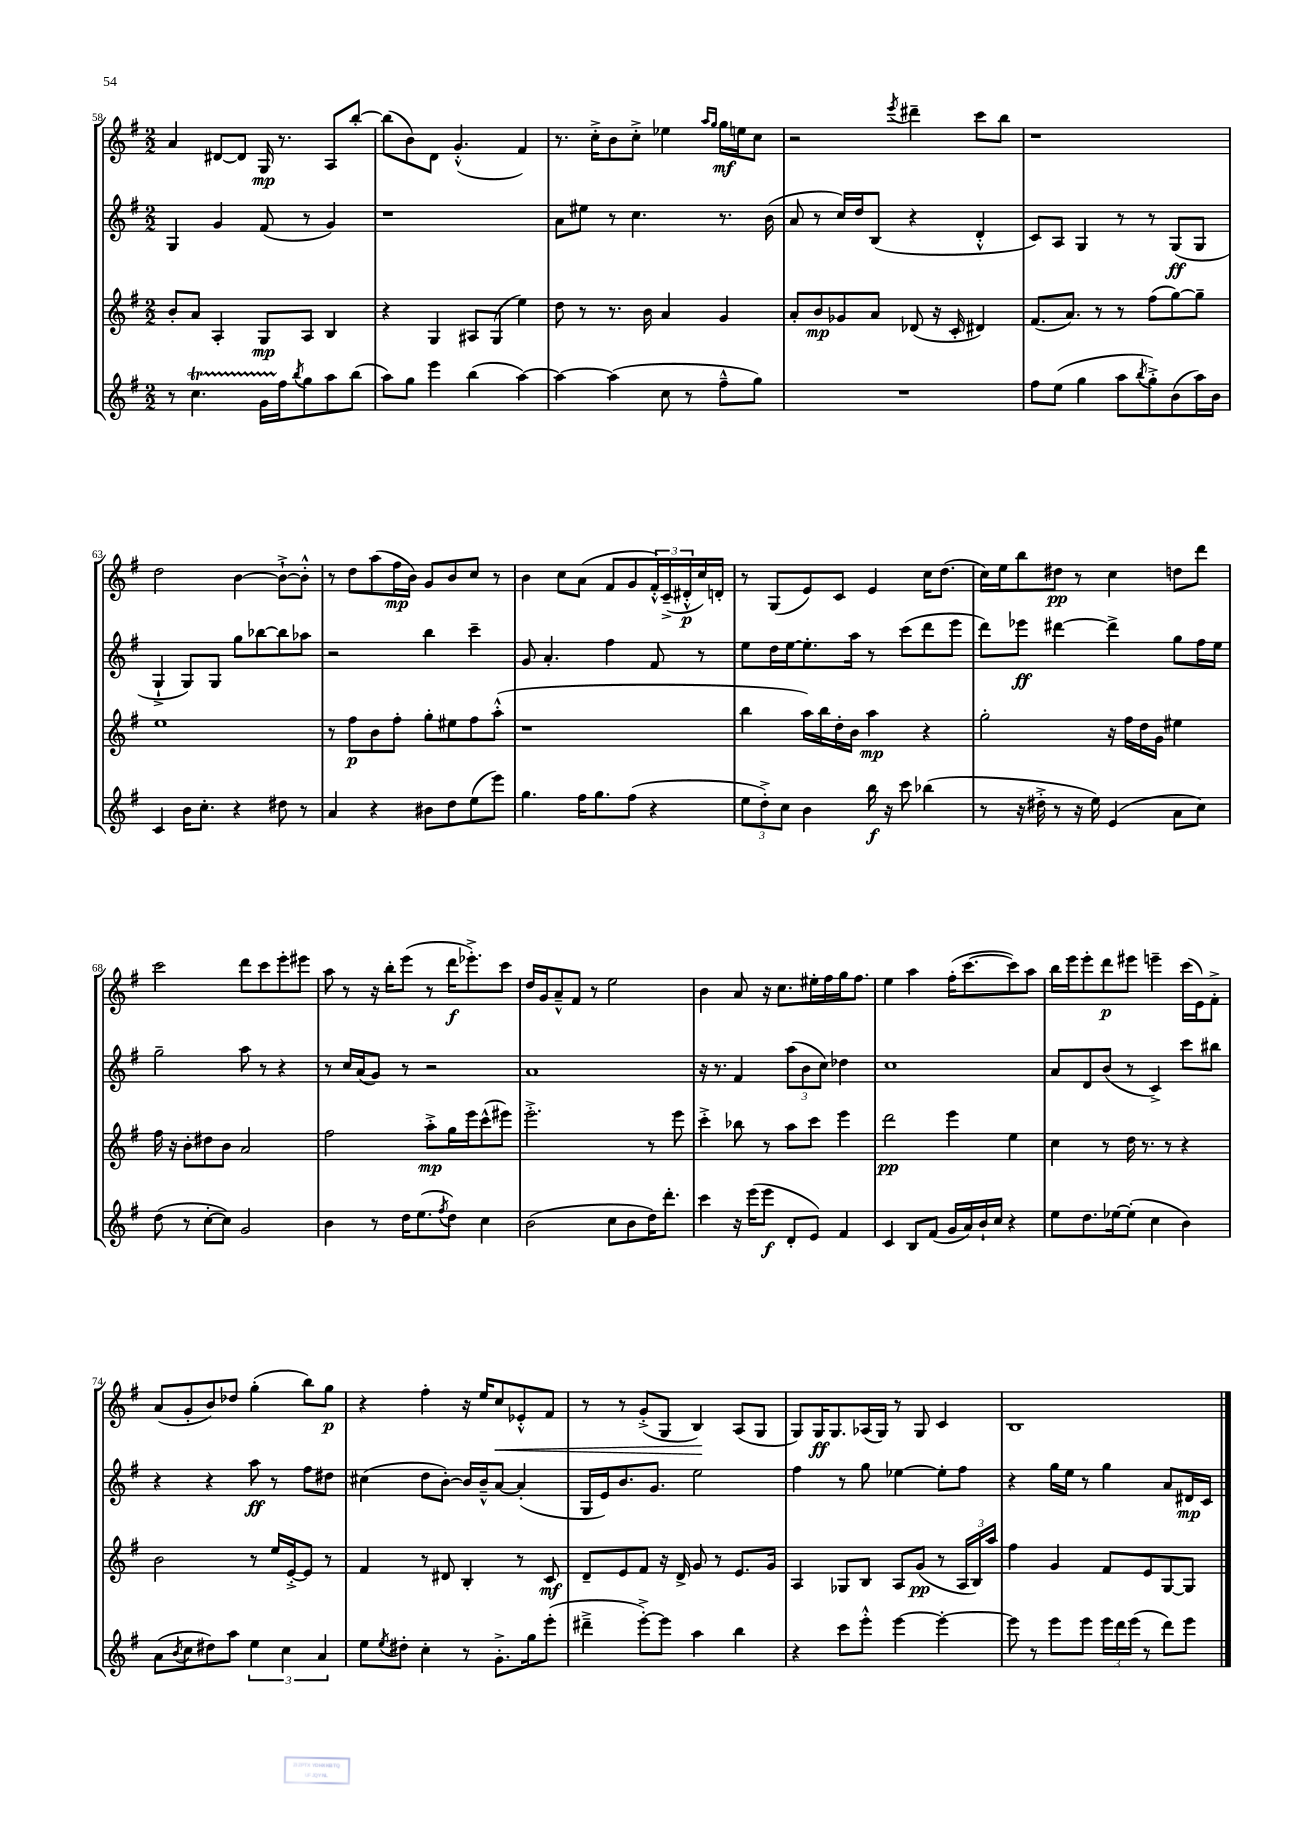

**kern	**dynam	**kern	**dynam	**kern	**dynam	**kern	**dynam
*part4	*part4	*part3	*part3	*part2	*part2	*part1	*part1
*staff4	*staff4	*staff3	*staff3	*staff2	*staff2	*staff1	*staff1
*clefG2	*	*clefG2	*	*clefG2	*	*clefG2	*
*k[f#]	*	*k[f#]	*	*k[f#]	*	*k[f#]	*
*M2/2	*	*M2/2	*	*M2/2	*	*M2/2	*
=58	=58	=58	=58	=58	=58	=58	=58
8r	.	8b'/L	.	4G/	.	4a/	.
4.ccT\	.	8a/J	.	.	.	.	.
.	.	4A'/	.	4g/	.	[8d#X/L	.
.	.	.	.	.	.	8d#/J]	.
16gTTT\LL	.	8G/L	mp	(8f#/	.	16G/	mp
16ff#\J	.	.	.	.	.	8.r	.
8qbb/	.	.	.	.	.	.	.
8gg\	.	8A/J	.	8r	.	.	.
8aa\	.	4B/	.	4g/)	.	8A/L	.
(8bb\J	.	.	.	.	.	[8bb'/J	.
=59	=59	=59	=59	=59	=59	=59	=59
8aa\L)	.	4r	.	1r	.	(8bb\L]	.
8gg\J	.	.	.	.	.	8b\)	.
4eee\	.	4G/	.	.	.	8d\J	.
.	.	.	.	.	.	(4.g'^^/	.
(4bb\	.	8A#X/L	.	.	.	.	.
.	.	(8G/J	.	.	.	.	.
[4aa\)	.	4ee\)	.	.	.	4f#/)	.
=60	=60	=60	=60	=60	=60	=60	=60
4aa\_	.	8dd\	.	8a\L	.	8.r	.
.	.	8r	.	8ee#X\J	.	.	.
.	.	.	.	.	.	16cc'^\KL	.
(4aa\]	.	8.r	.	8r	.	8b\	.
.	.	.	.	4.cc\	.	8cc'^\J	.
.	.	16b\	.	.	.	.	.
8cc\	.	4a/	.	.	.	4ee-X\	.
8r	.	.	.	.	.	.	.
.	.	.	.	.	.	16qqaa/LL	.
.	.	.	.	.	.	16qqgg/JJ	.
8ff#~^^\L	.	4g/	.	8.r	.	16gg\LL	mf
.	.	.	.	.	.	16een\J	.
8gg\J)	.	.	.	.	.	8cc\J	.
.	.	.	.	(16b\	.	.	.
=61	=61	=61	=61	=61	=61	=61	=61
1r	.	8a'/L	.	8a/	.	2r	.
.	.	8b/	mp	8r	.	.	.
.	.	8g-X/	.	16cc/LL)	.	.	.
.	.	.	.	16dd/J	.	.	.
.	.	8a/J	.	(8B/J	.	.	.
.	.	.	.	.	.	8qeee/	.
.	.	(8d-X/	.	4r	.	4ddd#X~\	.
.	.	16r	.	.	.	.	.
.	.	16c'/	.	.	.	.	.
.	.	4d#X/)	.	4d'^^/	.	8ccc\L	.
.	.	.	.	.	.	8bb\J	.
=62	=62	=62	=62	=62	=62	=62	=62
8ff#\L	.	(8.f#/L	.	8c/L)	.	1r	.
(8ee\J	.	.	.	8A/J	.	.	.
.	.	8.a/J)	.	.	.	.	.
4gg\	.	.	.	4G/	.	.	.
.	.	8r	.	.	.	.	.
8aa\L	.	8r	.	8r	.	.	.
8qbb/	.	.	.	.	.	.	.
8gg'^\)	.	(8ff#\L	.	8r	.	.	.
(8b\	.	[8gg\)	.	(8G/L	ff	.	.
16aa\L)	.	8gg~\J]	.	8G/J	.	.	.
16b\JJ	.	.	.	.	.	.	.
!!LO:LB:g=z
=63	=63	=63	=63	=63	=63	=63	=63
4c/	.	1ee	.	4G`^/	.	2dd\	.
16b\KL	.	.	.	8G/L)	.	.	.
8.cc'\J	.	.	.	.	.	.	.
.	.	.	.	8G/J	.	.	.
4r	.	.	.	8gg\L	.	[4b\	.
.	.	.	.	[8bb-X\	.	.	.
8dd#X\	.	.	.	8bb-\]	.	8b`^\L_	.
8r	.	.	.	8aa-X\J	.	8b'^^\J]	.
=64	=64	=64	=64	=64	=64	=64	=64
4a/	.	8r	.	2r	.	8r	.
.	.	8ff#\L	p	.	.	8dd\L	.
4r	.	8b\	.	.	.	(8aa\	.
.	.	8ff#'\J	.	.	.	16ff#\L	mp
.	.	.	.	.	.	16b\JJ)	.
8b#X\L	.	8gg'\L	.	4bb\	.	8g/L	.
8dd\	.	8ee#X\	.	.	.	8b/	.
(8ee\	.	8ff#\	.	4ccc~\	.	8cc/J	.
8eee\J)	.	(8aa'^^\J	.	.	.	8r	.
=65	=65	=65	=65	=65	=65	=65	=65
4.gg\	.	1r	.	8g/	.	4b\	.
.	.	.	.	4.a'/	.	.	.
.	.	.	.	.	.	8cc\L	.
16ff#\KL	.	.	.	.	.	(8a\J	.
8.gg\	.	.	.	.	.	.	.
.	.	.	.	4ff#\	.	8f#/L	.
(8ff#\J	.	.	.	.	.	8g/	.
4r	.	.	.	8f#/	.	24f#'^^/L)	.
.	.	.	.	.	.	(24c~^/	.
.	.	.	.	.	.	24d#X'^^/	p
.	.	.	.	8r	.	16cc/)	.
.	.	.	.	.	.	16dn'/JJ	.
=66	=66	=66	=66	=66	=66	=66	=66
12ee\L	.	4bb\	.	8ee\L	.	8r	.
12dd'^\)	.	.	.	.	.	.	.
.	.	.	.	16dd\L	.	(8G/L	.
12cc\J	.	.	.	.	.	.	.
.	.	.	.	[16ee\J	.	.	.
4b\	.	16aa\LL)	.	8.ee'\]	.	8e/)	.
.	.	16bb\	.	.	.	.	.
.	.	16dd'\	.	.	.	8c/J	.
.	.	16b\JJ	.	16aa\Jk	.	.	.
16bb\	f	4aa\	mp	8r	.	4e/	.
16r	.	.	.	.	.	.	.
8ccc\	.	.	.	(8ccc\L	.	.	.
(4bb-X\	.	4r	.	8ddd\	.	16cc\KL	.
.	.	.	.	.	.	(8.dd\J	.
.	.	.	.	8eee\J	.	.	.
=67	=67	=67	=67	=67	=67	=67	=67
8r	.	2gg'\	.	8ddd\L)	.	16cc\LL)	.
.	.	.	.	.	.	16ee\J	.
16r	.	.	.	8eee-X\J	ff	8bb\	.
16dd#X'^\	.	.	.	.	.	.	.
8r	.	.	.	[4ddd#X\	.	8dd#X\J	pp
16r	.	.	.	.	.	8r	.
16ee\)	.	.	.	.	.	.	.
(4e/	.	16r	.	4ddd#^\]	.	4cc\	.
.	.	16ff#\LL	.	.	.	.	.
.	.	16dd\	.	.	.	.	.
.	.	16g\JJ	.	.	.	.	.
8a\L	.	4ee#X\	.	8gg\L	.	8ddn\L	.
8cc\J)	.	.	.	16ff#\L	.	8ddd\J	.
.	.	.	.	16ee\JJ	.	.	.
!!LO:LB:g=z
=68	=68	=68	=68	=68	=68	=68	=68
(8dd\	.	16ff#\	.	2gg~\	.	2ccc\	.
.	.	16r	.	.	.	.	.
8r	.	8b'\L	.	.	.	.	.
[8cc'\L	.	8dd#X\	.	.	.	.	.
8cc\J])	.	8b\J	.	.	.	.	.
2g/	.	2a/	.	8aa\	.	8ddd\L	.
.	.	.	.	8r	.	8ccc\	.
.	.	.	.	4r	.	8eee'\	.
.	.	.	.	.	.	8eee#X\J	.
=69	=69	=69	=69	=69	=69	=69	=69
4b\	.	2ff#\	.	8r	.	8aa\	.
.	.	.	.	16cc/LL	.	8r	.
.	.	.	.	(16a/J	.	.	.
8r	.	.	.	8g/J)	.	16r	.
.	.	.	.	.	.	16bb'\KL	.
16dd\KL	.	.	.	8r	.	(8eee\J	.
(8.ee\	.	.	.	.	.	.	.
.	.	8aa'^\L	mp	2r	.	8r	.
8qff#/	.	.	.	.	.	.	.
8dd\J)	.	16gg\L	.	.	.	16ddd\KL	f
.	.	16eee\J	.	.	.	8.eee-X'^\)	.
4cc\	.	(8ccc^^\	.	.	.	.	.
.	.	8eee#X\J)	.	.	.	8ccc\J	.
=70	=70	=70	=70	=70	=70	=70	=70
(2b\	.	2.eee'^\	.	1a	.	16dd/LL	.
.	.	.	.	.	.	16g/J	.
.	.	.	.	.	.	8a~^^/	.
.	.	.	.	.	.	8f#/J	.
.	.	.	.	.	.	8r	.
8cc\L	.	.	.	.	.	2ee\	.
8b\	.	.	.	.	.	.	.
16dd\K)	.	8r	.	.	.	.	.
8.ddd'\J	.	.	.	.	.	.	.
.	.	8eee\	.	.	.	.	.
=71	=71	=71	=71	=71	=71	=71	=71
4ccc\	.	4ccc'^\	.	16r	.	4b\	.
.	.	.	.	8.r	.	.	.
16r	.	8bb-X\	.	4f#/	.	8a/	.
(16eee\KL	.	.	.	.	.	.	.
8eee\J	f	8r	.	.	.	16r	.
.	.	.	.	.	.	8.cc\L	.
8d'/L	.	8aa\L	.	(12aa\L	.	.	.
.	.	.	.	12b\	.	.	.
8e/J)	.	8ccc\J	.	.	.	16ee#X'\L	.
.	.	.	.	12cc\J)	.	.	.
.	.	.	.	.	.	16ff#\	.
4f#/	.	4eee\	.	4dd-X\	.	16gg\J	.
.	.	.	.	.	.	8.ff#\J	.
=72	=72	=72	=72	=72	=72	=72	=72
4c/	.	2ddd\	pp	1cc	.	4ee\	.
8B/L	.	.	.	.	.	4aa\	.
(8f#/J	.	.	.	.	.	.	.
16g/LL	.	4eee\	.	.	.	(16ff#'\KL	.
16a/)	.	.	.	.	.	[8.ccc\	.
16b`/	.	.	.	.	.	.	.
16cc/JJ	.	.	.	.	.	.	.
4r	.	4ee\	.	.	.	8ccc\])	.
.	.	.	.	.	.	8aa\J	.
=73	=73	=73	=73	=73	=73	=73	=73
8ee\L	.	4cc\	.	8a/L	.	16bb\LL	.
.	.	.	.	.	.	16eee\J	.
8.dd\	.	.	.	8d/	.	8eee'\	.
.	.	8r	.	(8b/J	.	8ddd\	p
[16ee-X\k	.	.	.	.	.	.	.
(8ee-'\J]	.	16dd\	.	8r	.	8eee#X\J	.
.	.	8.r	.	.	.	.	.
4cc\	.	.	.	4c^/)	.	4eeen~\	.
.	.	8r	.	.	.	.	.
4b\)	.	4r	.	8ccc\L	.	(16ccc\LL	.
.	.	.	.	.	.	16e\J)	.
.	.	.	.	8bb#X\J	.	8f#'^\J	.
!!LO:LB:g=z
=74	=74	=74	=74	=74	=74	=74	=74
(8a\L	.	2b\	.	4r	.	(8a/L	.
8qb/	.	.	.	.	.	.	.
8cc\	.	.	.	.	.	8g'/	.
8dd#X\)	.	.	.	4r	.	8b/)	.
8aa\J	.	.	.	.	.	8dd-X/J	.
6ee\	.	8r	.	8aa\	ff	(4gg'\	.
.	.	16ee/LL	.	8r	.	.	.
6cc\	.	.	.	.	.	.	.
.	.	[16e'^/J	.	.	.	.	.
.	.	8e/J]	.	8ff#\L	.	8bb\L)	.
6a/	.	.	.	.	.	.	.
.	.	8r	.	8dd#X\J	.	8gg\J	p
=75	=75	=75	=75	=75	=75	=75	=75
8ee\L	.	4f#/	.	(4cc#X\	.	4r	.
8qee/	.	.	.	.	.	.	.
8dd#X'\J	.	.	.	.	.	.	.
4cc'\	.	8r	.	8dd\L	.	4ff#'\	.
.	.	8d#X/	.	[8b'\J)	.	.	.
8r	.	4B'/	.	16b/LL]	.	16r	.
.	.	.	.	16b~^^/J	.	16ee/KL	.
!	!	!	!	!	!	!	!LO:HP:b
8.g'^\L	.	.	.	[8a/J	.	8cc/	<
.	.	8r	.	(4a'/]	.	8e-X'^^/	.
16gg\k	.	.	.	.	.	.	.
(8eee'\J	.	8c/	mf	.	.	8f#/J	.
=76	=76	=76	=76	=76	=76	=76	=76
4ddd#X~^\	.	8d~/L	.	16G/LL	.	8r	.
.	.	.	.	16e/J)	.	.	.
.	.	8e/	.	8.b/	.	8r	.
[8eee'^\L)	.	8f#/J	.	.	.	(8g'^/L	.
.	.	.	.	8.g/J	.	.	.
8eee\J]	.	16r	.	.	.	8G/J	.
.	.	16d^/	.	.	.	.	.
4aa\	.	8g/	.	2ee\	.	4B/)	.
.	.	8r	.	.	.	.	.
4bb\	.	8.e/L	.	.	.	(8A/L	[
.	.	.	.	.	.	8G/J	.
.	.	16g/Jk	.	.	.	.	.
=77	=77	=77	=77	=77	=77	=77	=77
4r	.	4A/	.	4ff#\	.	8G/L)	.
.	.	.	.	.	.	16G/K	ff
.	.	.	.	.	.	8.G/	.
8ccc\L	.	8G-X/L	.	8r	.	.	.
8eee'^^\J	.	8B/J	.	8gg\	.	(16A-X/L	.
.	.	.	.	.	.	16G/JJ)	.
[4eee\	.	8A/L	.	[4ee-X\	.	8r	.
.	.	(8g/J	pp	.	.	8G/	.
4eee'\_	.	8r	.	8ee-'\L]	.	4c/	.
.	.	24A/LL	.	8ff#\J	.	.	.
.	.	24B/)	.	.	.	.	.
.	.	24aa/JJ	.	.	.	.	.
=78	=78	=78	=78	=78	=78	=78	=78
8eee\]	.	4ff#\	.	4r	.	1B	.
8r	.	.	.	.	.	.	.
8eee\L	.	4g/	.	16gg\LL	.	.	.
.	.	.	.	16ee\JJ	.	.	.
8eee\J	.	.	.	8r	.	.	.
24eee\LL	.	8f#/L	.	4gg\	.	.	.
24ddd\	.	.	.	.	.	.	.
(24eee\JJ	.	.	.	.	.	.	.
8r	.	8e/	.	.	.	.	.
8ddd\L)	.	[8G/	.	8a/L	.	.	.
8eee\J	.	8G/J]	.	16d#X/L	mp	.	.
.	.	.	.	16c/JJ	.	.	.
==	==	==	==	==	==	==	==
*-	*-	*-	*-	*-	*-	*-	*-
